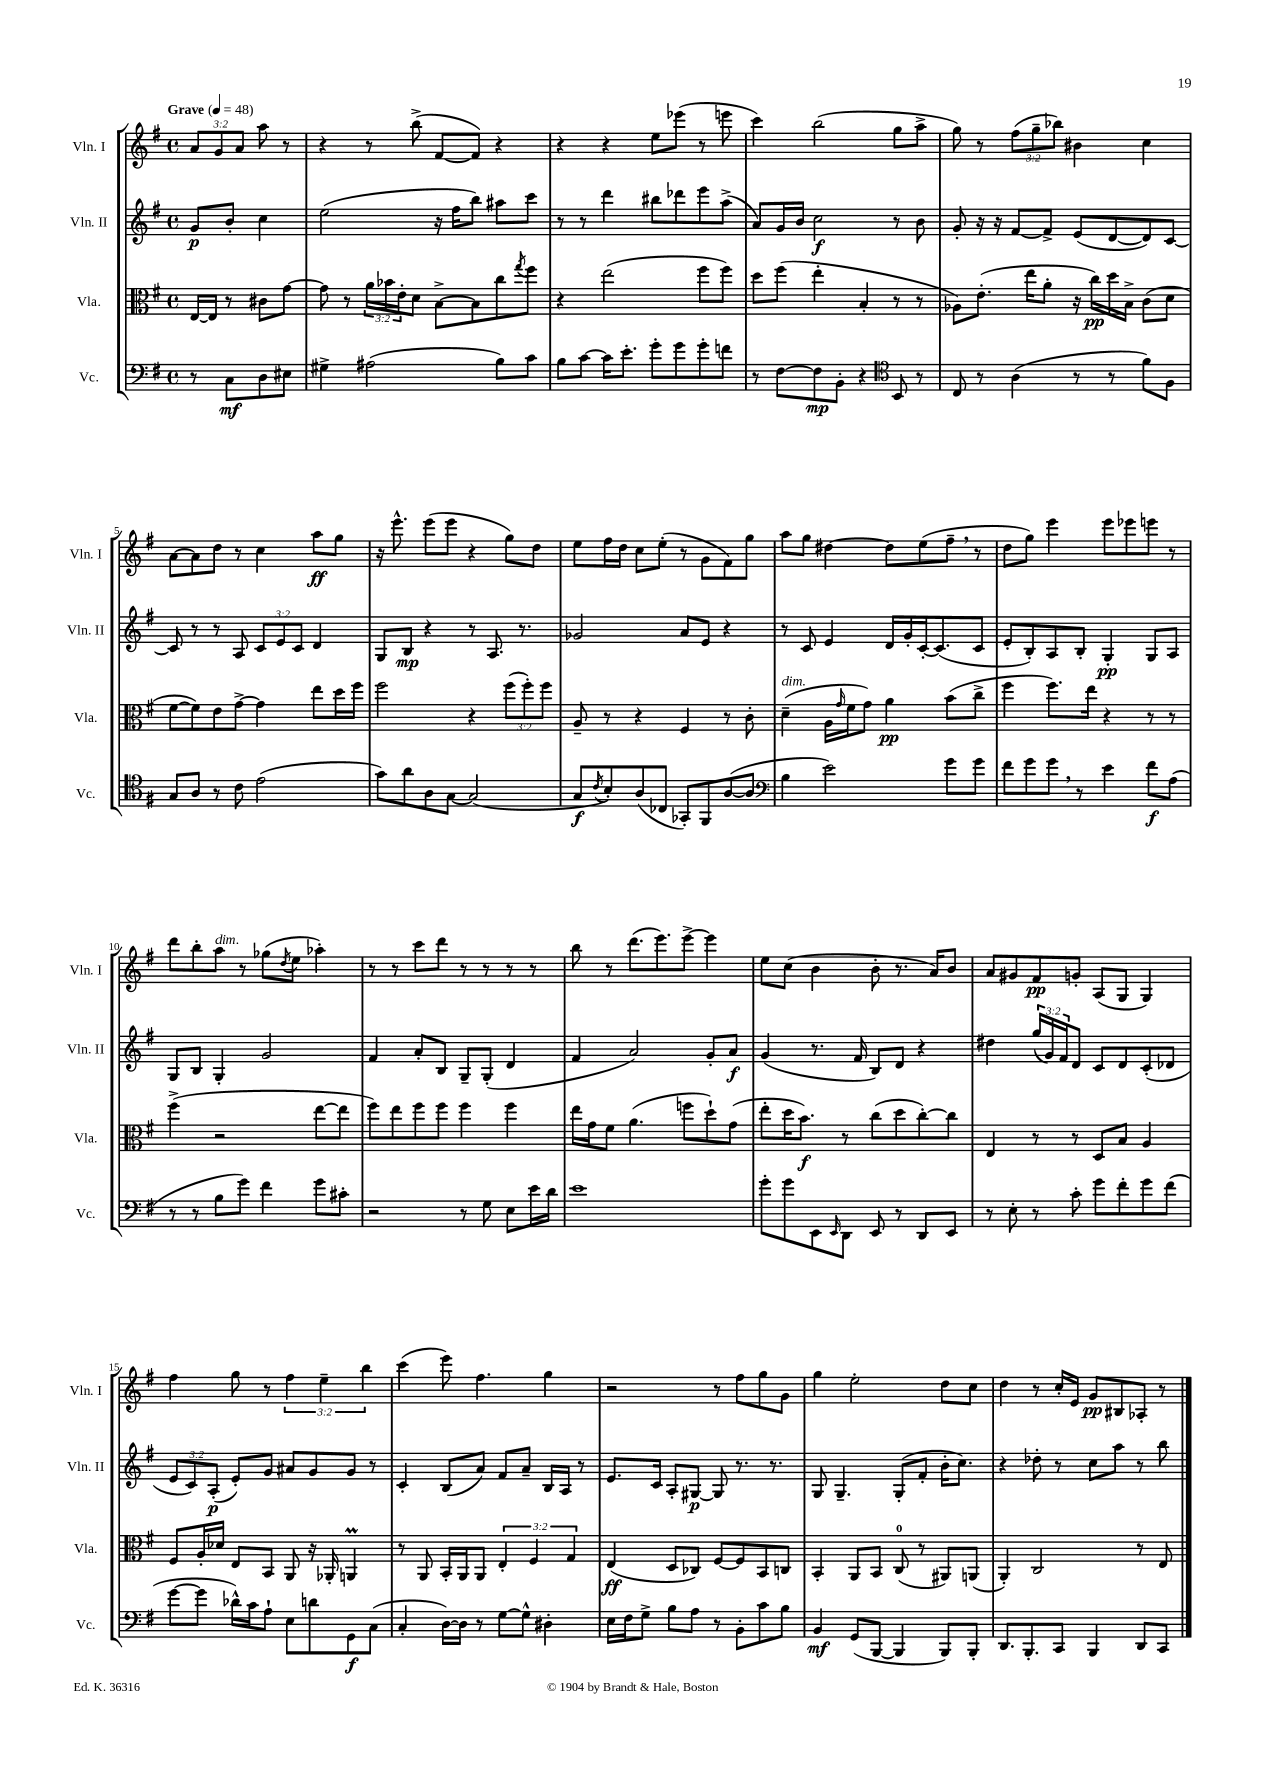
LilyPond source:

<<
\new StaffGroup <<
\new Staff = "s0" \with { instrumentName = "Vln. I" shortInstrumentName = "Vln. I" } {
    \clef treble \key g \major \defaultTimeSignature \time 4/4 \override Staff.TupletNumber.text = #tuplet-number::calc-fraction-text \partial 2 \tempo "Grave" 4 = 48
    \tuplet 3/2 { a'8 g'8 a'8 } a''8 r8 |
    r4 r8 b''8->( fis'8~ fis'8) r4 |
    r4 r4 e''8 ees'''8( r8 e'''8 |
    c'''4) b''2( g''8 a''8-> |
    g''8) r8 \tuplet 3/2 { fis''8( g''8-- bes''8) } bis'4 c''4 |
    a'8~ a'8 d''8 r8 c''4 a''8\ff g''8 |
    r16 e'''8.-^ e'''8( e'''8 r4 g''8) d''8 |
    e''8 fis''16 d''16 c''8 e''8-.( r8 g'8 fis'8) g''8 |
    a''8 g''8 dis''4~ dis''8 e''8( fis''8-- \breathe r8 |
    d''8 g''8) e'''4 e'''8 ees'''8 e'''8 r8 |
    d'''8 b''8-. a''8^\markup { \italic "dim." } r8 ges''8( \acciaccatura { d''8 } e''8 aes''4-.) |
    r8 r8 c'''8 d'''8 r8 r8 r8 r8 |
    b''8 r8 d'''8.( e'''8.) e'''8~-> e'''4 |
    e''8 c''8( b'4 b'8-. r8. a'16) b'8 |
    a'8 gis'8 fis'8\pp g'8-. a8( g8 g4) |
    fis''4 g''8 r8 \tuplet 3/2 { fis''4 e''4-- b''4 } |
    c'''4( e'''8) fis''4. g''4 |
    r2 r8 fis''8 g''8 g'8 |
    g''4 e''2-. d''8 c''8 |
    d''4 r8 c''16-. e'16 g'8\pp bis8 aes8-. r8 \bar "|." |
}
\new Staff = "s1" \with { instrumentName = "Vln. II" shortInstrumentName = "Vln. II" } {
    \clef treble \key g \major \defaultTimeSignature \time 4/4 \override Staff.TupletNumber.text = #tuplet-number::calc-fraction-text \partial 2
    g'8\p b'8-. c''4 |
    e''2( r16 fis''16 b''8) ais''8 c'''8 |
    r8 r8 d'''4 bis''8 des'''8 e'''8 a''8->( |
    a'8) g'16 b'16 c''2\f r8 b'8 |
    g'8-. r16 r16 fis'8~ fis'8-> e'8( d'8~ d'8) c'8~ |
    c'8 r8 r8 a8 \tuplet 3/2 { c'8 e'8 c'8 } d'4 |
    g8 b8\mp r4 r8 a8. r8. |
    ges'2 a'8 e'8 r4 |
    r8 c'8 e'4 d'16 g'16-. c'16~-. c'8.( c'8 |
    e'8-. b8-.) a8 b8-. g4-.\pp g8 a8 |
    g8 b8 g4-. g'2 |
    fis'4 a'8-. b8 g8-- g8-.( d'4 |
    fis'4 a'2) g'8-. a'8\f |
    g'4( r8. fis'16 b8) d'8 r4 |
    dis''4 \tuplet 3/2 { g''16( g'16) fis'16 } d'8 c'8 d'8 c'8-.( des'8 |
    \tuplet 3/2 { e'8 c'8) a8-.\p( } e'8-.) g'8 ais'8 g'8 g'8 r8 |
    c'4-. b8( a'8) fis'8 a'8-- b16 a16 r8 |
    e'8. c'16 a8-. gis8~\p gis8 r8. r8. |
    g8 g4.-- g8-.( fis'8-. b'16-. c''8.) |
    r4 des''8-. r8 c''8 a''8 r8 b''8 \bar "|." |
}
\new Staff = "s2" \with { instrumentName = "Vla." shortInstrumentName = "Vla." } {
    \clef alto \key g \major \defaultTimeSignature \time 4/4 \override Staff.TupletNumber.text = #tuplet-number::calc-fraction-text \partial 2
    e16~ e16 r8 cis'8 g'8~ |
    g'8 r8 \tuplet 3/2 { a'16 bes'16 e'16-. } d'8 b8~-> b8 c''8 \acciaccatura { g''8 } fis''8 |
    r4 e''2( fis''8 fis''8) |
    d''8 fis''8( e''4-. b4-. r8 r8 |
    aes8) e'8.-.( e''16 a'8-. r16 c''16\pp) d''16 b16-> c'8( d'8 |
    fis'8~ fis'8) e'8 g'8~-> g'4 e''8 d''16 fis''16 |
    fis''2 r4 \tuplet 3/2 { fis''8( fis''8-.) fis''8 } |
    a8-- r8 r4 fis4 r8 c'8-. |
    d'4--^\markup { \italic "dim." }( a16 \grace { g'16 } fis'16 g'8) a'4\pp b'8( c''8-> |
    fis''4 fis''8.) e''16 r4 r8 r8 |
    fis''4->( r2 e''8~ e''8 |
    fis''8) e''8 fis''8 fis''8 fis''4 fis''4 |
    e''16 g'16 fis'8 a'4.( f''8 d''8-!) g'8( |
    e''8-. d''16 b'8.\f) r8 c''8( d''8 c''8~-.) c''8 |
    e4 r8 r8 d8 b8 a4 |
    fis8 a16-. des'16 e8 b,8 a,8 r16 aes,16-. a,4\prall |
    r8 a,8 b,16-. a,16 a,8 \tuplet 3/2 { e4-. fis4 g4 } |
    e4\ff( d8 ces8) fis8~ fis8 b,8 c8 |
    b,4-. a,8 b,8 c8-0( r8 ais,8) a,8( |
    a,4-.) c2 r8 e8 \bar "|." |
}
\new Staff = "s3" \with { instrumentName = "Vc." shortInstrumentName = "Vc." } {
    \clef bass \key g \major \defaultTimeSignature \time 4/4 \partial 2
    r8 c8\mf d8 eis8 |
    gis4-> ais2( b8) c'8 |
    b8 c'8~ c'16 e'8.-. g'8-. g'8 g'8-. f'8 |
    r8 fis8~ fis8\mp b,8-. r4 \clef tenor b,8 r8 |
    c8 r8 a4( r8 r8 fis'8) fis8 |
    g8 a8 r8 c'8 e'2( |
    g'8) a'8 a8 g8~ g2( |
    g8\f \acciaccatura { c'8 } b8-.) a8( ces8 ges,8-.) fis,8 a8~( a8 |
    \clef bass b4 e'2) g'8 g'8 |
    fis'8 g'8 g'8 \breathe r8 e'4 fis'8\f a8( |
    r8 r8 b8 g'8) fis'4 g'8 cis'8-. |
    r2 r8 g8 e8 e'16 d'16 |
    e'1 |
    g'8-. g'8 e,8 \grace { e,16 } d,8 e,8 r8 d,8 e,8 |
    r8 e8-. r8 c'8-. g'8 fis'8-. g'8 fis'8( |
    g'8~ g'8 des'16-^) c'16 a8-! e8 d'8 g,8\f c8( |
    c4-. d16~) d16 r8 g8~ g8-^ dis4-. |
    e16 fis16 g8-> b8 a8 r8 b,8-. c'8 b8 |
    b,4\mf g,8( b,,8~ b,,4 b,,8) b,,8-. |
    d,8. b,,8.-. c,8 b,,4 d,8 c,8 \bar "|." |
}
>>
>>
